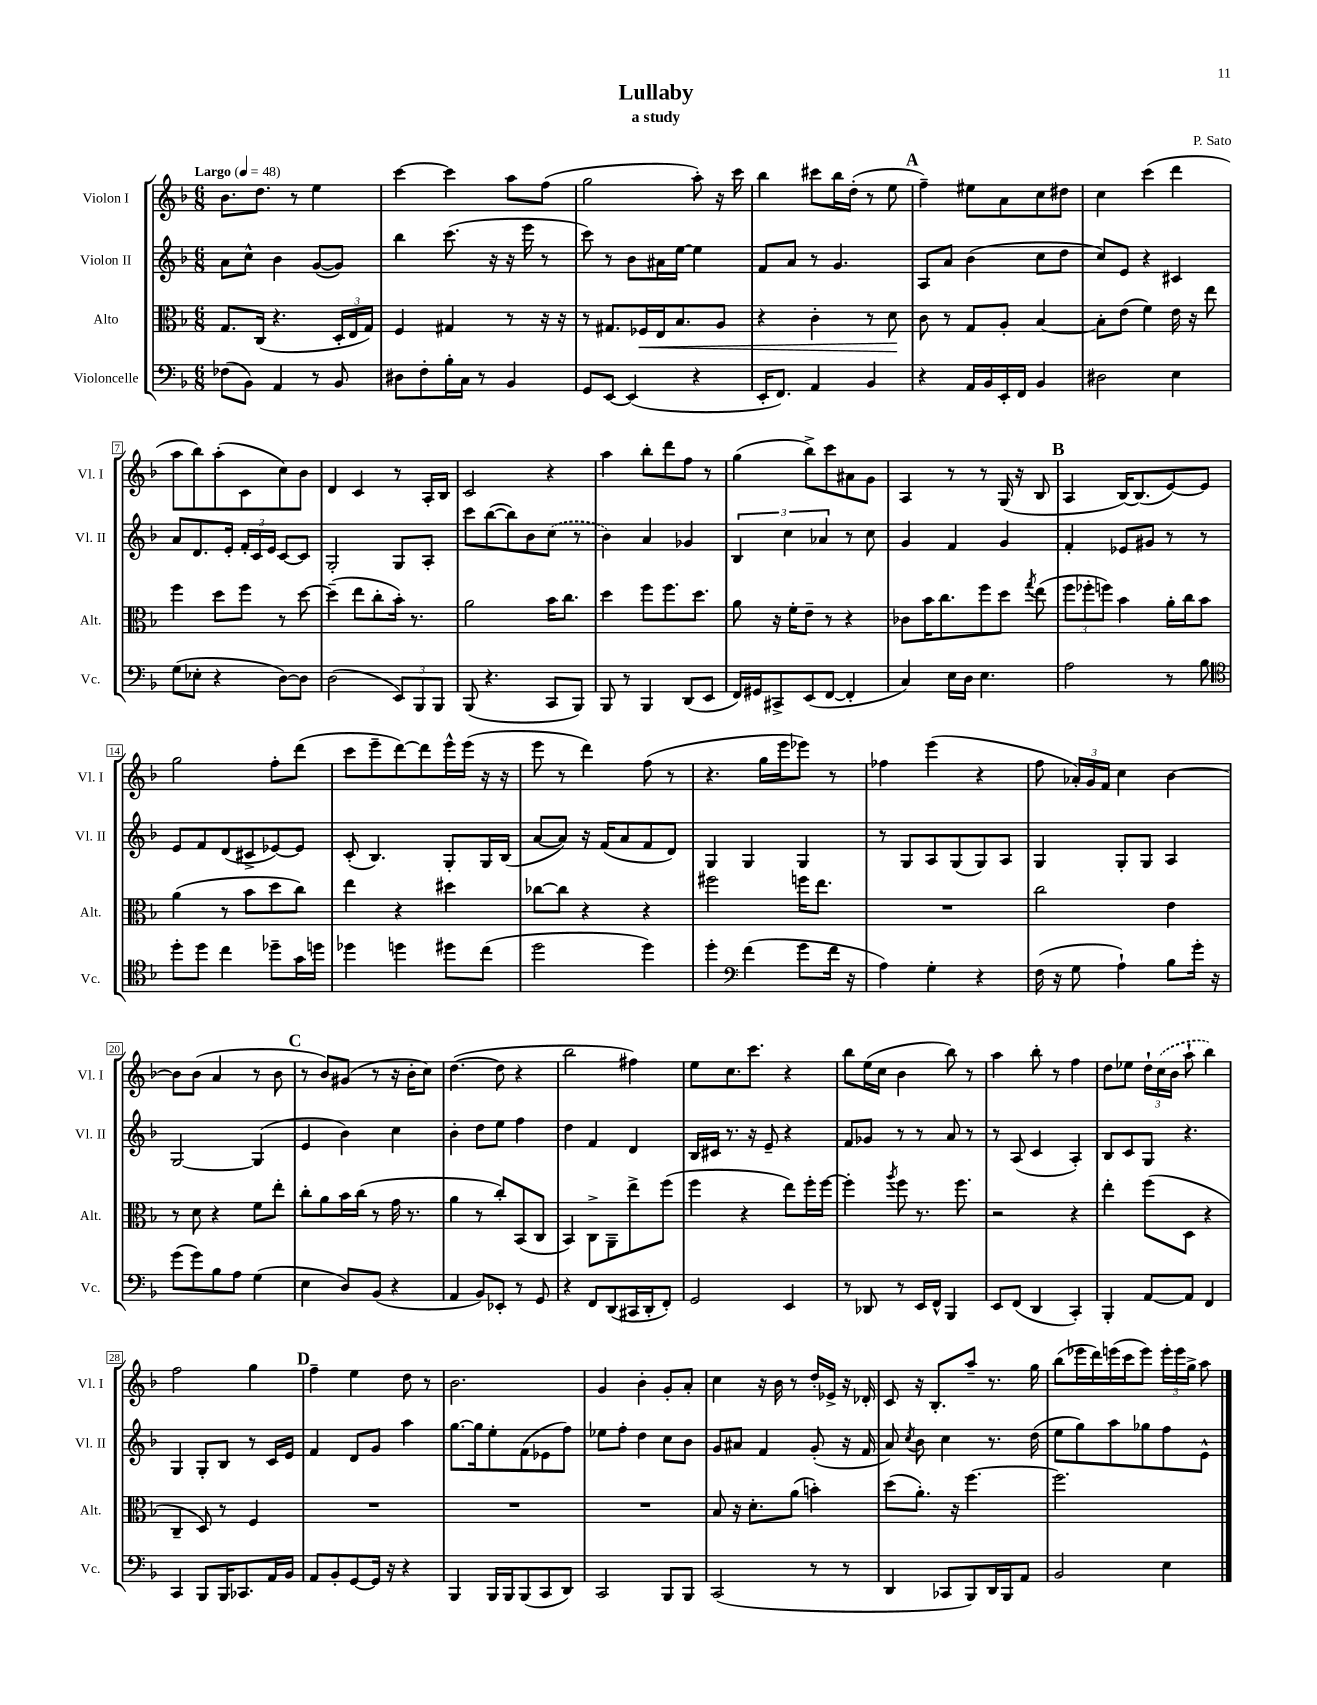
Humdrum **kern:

**kern	**kern	**kern	**kern
*staff4	*staff3	*staff2	*staff1
*clefF4	*clefC3	*clefG2	*clefG2
*k[b-]	*k[b-]	*k[b-]	*k[b-]
*M6/8	*M6/8	*M6/8	*M6/8
*MM48	*MM48	*MM48	*MM48
(8F-	8.G	8a	8.b-
8BB-)	.	8cc^^	.
.	(16C	.	8.dd
4AA	4.r	4b-	.
.	.	.	8r
8r	.	([8g	4ee
8BB-	24D'	8g])	.
.	24E	.	.
.	24G)	.	.
=	=	=	=
8D#	4F	4bb-	[4ccc
8F'	.	.	.
16B-'	4G#	(8.ccc	4ccc]
16C	.	.	.
8r	.	.	.
.	.	16r	.
4BB-	8r	16r	8aa
.	.	16eee	.
.	16r	8r	(8ff
.	16r	.	.
=	=	=	=
8GG	8r	8ccc)	2gg
[8EE	8.G#	8r	.
(4EE]	.	8b-	.
.	16F-	.	.
.	16E	16a#	.
.	8.B-	[16ee	.
4r	.	4ee]	8aa')
.	8A	.	16r
.	.	.	16ccc
=	=	=	=
16EE'	4r	8f	4bb-
8.FF)	.	.	.
.	.	8a	.
4AA	4c'	8r	8ccc#
.	.	4.g	16bb-
.	.	.	(16dd'
4BB-	8r	.	8r
.	8d	.	8ee
=	=	=	=
4r	8c	8A	4ff~)
.	8r	8a	.
16AA	8G	(4b-	8ee#
16BB-	.	.	.
16EE'	8A'	.	8a
16FF	.	.	.
4BB-	[4B-	8cc	8cc
.	.	8dd	8dd#
=	=	=	=
2D#	8B-']	8cc)	4cc
.	(8e	8e	.
.	4f)	4r	(4ccc
4E	16e	4c#	4ddd
.	16r	.	.
.	8ee	.	.
=	=	=	=
(8G	4ff	8a	8aa
8E-'	.	8.d	8bb-)
4r	8dd	.	(8aa'
.	.	16e'	.
.	8ff	24f'	8c
.	.	24c	.
.	.	24e	.
[8D)	8r	[8c	8cc)
8D]	[8dd	8c]	8b-
=	=	=	=
(2D	(4dd~]	2G'	4d
.	8ee	.	4c
.	8cc'	.	.
12EE)	16b-')	8G	8r
.	8.r	.	.
12BBB-	.	.	.
.	.	8A'	16A'
12BBB-	.	.	.
.	.	.	16B-
=	=	=	=
(8BBB-	2a	8ccc	2c
4.r	.	([8bb-	.
.	.	8bb-])	.
.	.	8b-	.
8CC	16b-	(8cc	4r
.	8.cc	.	.
8BBB-)	.	8r	.
=	=	=	=
8BBB-	4dd	4b-)	4aa
8r	.	.	.
4BBB-	8ff	4a	8bb-'
.	8.ff	.	8ddd
(8DD	.	4g-	8ff
.	8.dd	.	.
8EE	.	.	8r
=	=	=	=
16FF)	8a	6B-	(4gg
16GG#	.	.	.
8CC#^	16r	.	.
.	.	6cc	.
.	16f'	.	.
(8EE	8e~	.	8bb-^)
.	.	6a-	.
[8FF	8r	.	8ccc
4FF']	4r	8r	8a#
.	.	8cc	8g
=	=	=	=
4C)	8c-	4g	4A
.	16b-	.	.
.	8.cc	.	.
16E	.	4f	8r
16D	.	.	.
4.E	8ff	.	8r
.	8dd	4g	(16G
.	.	.	16r
.	8qgg	.	.
.	(8ee	.	8B-
=	=	=	=
2A	12ff	4f'	4A
.	12ff-'	.	.
.	12ff)	.	.
.	4b-	8e-	[16B-)
.	.	.	(8.B-]
.	.	8g#	.
8r	16a'	8r	[8e)
.	16cc	.	.
8B-	8b-	8r	8e]
=	=	=	=
*clefC4	*	*	*
8dd'	(4a	8e	2gg
8dd	.	8f	.
4cc	8r	(8d	.
.	8b-	8c#^	.
8dd-~	8dd	[8e-)	8ff'
16g	8cc)	8e-]	(8ddd
16dd	.	.	.
=	=	=	=
4dd-	4ee	(8c'	8ccc
.	.	4.B-)	8eee~
4dd	4r	.	[8ddd)
.	.	.	8ddd]
8dd#	4dd#	8G'	16eee^^
.	.	.	(16eee
(8cc	.	16G	16r
.	.	(16B-	16r
=	=	=	=
2dd	[8cc-	[8a	8eee
.	8cc-]	8a])	8r
.	4r	16r	4ddd)
.	.	(16f	.
.	.	8a	.
4dd)	4r	8f	(8ff
.	.	8d)	8r
=	=	=	=
4dd'	2ff#	4G	4.r
*clefF4	*	*	*
(4f	.	4G	.
.	.	.	16gg
.	.	.	16eee
8g	16ff	4G	8eee-)
.	8.ee	.	.
16f	.	.	8r
16r	.	.	.
=	=	=	=
4A)	2.r	8r	4ff-
.	.	8G	.
4G'	.	8A	(4eee
.	.	(8G	.
4r	.	8G)	4r
.	.	8A	.
=	=	=	=
(16F	2cc	4G	8ff
16r	.	.	.
8G	.	.	24a-')
.	.	.	24g
.	.	.	24f
4A`)	.	8G'	4cc
.	.	8G	.
8B-	4e	4A	[4b-
16g'	.	.	.
16r	.	.	.
=	=	=	=
(8g	8r	[2G	8b-]
8g)	8d	.	(8b-
8B-	4r	.	4a
8A	.	.	.
(4G	8f	(4G]	8r
.	8ee'	.	8b-
=	=	=	=
4E	8cc'	4e	8r
.	8a	.	8b-)
8D)	16b-	4b-)	(8g#
.	(16cc	.	.
(8BB-	8r	.	8r
4r	16g	4cc	16r
.	8.r	.	16b-'
.	.	.	8cc)
=	=	=	=
4AA	4a	4b-'	([4.dd
8BB-)	8r	8dd	.
8EE-'	8cc')	8ee	8dd]
8r	(8BB-	4ff	4r
8GG	8C	.	.
=	=	=	=
4r	4BB-)	4dd	2bb-
8FF	8C^	4f	.
(8DD	8AA~	.	.
16CC#	8ee^	4d	4ff#)
16DD'	.	.	.
8FF')	(8ff	.	.
=	=	=	=
2GG	4ff	16B-	8ee
.	.	16c#	.
.	.	8.r	8.cc
.	4r	.	.
.	.	16r	8.ccc
.	.	8e~	.
4EE	8ee)	4r	4r
.	16ff'	.	.
.	[16ff	.	.
=	=	=	=
8r	4ff']	8f	8bb-
8DD-	.	8g-	(16ee
.	.	.	16cc
.	8qaa	.	.
8r	8ff	8r	4b-
16EE	8.r	8r	.
16FF^^	.	.	.
4BBB-	.	8a	8bb-)
.	8.ff	.	.
.	.	8r	8r
=	=	=	=
8EE	2r	8r	4aa
(8FF	.	(8A	.
4DD	.	4c	8bb-'
.	.	.	8r
4CC')	4r	4A')	4ff
=	=	=	=
4BBB-'	4ee'	8B-	8dd
.	.	8c	8ee-
[8AA	(8ff	8G	24dd`
.	.	.	(24cc
.	.	.	24b-
8AA]	8D	4.r	8aa`
4FF	4r	.	4bb-)
=	=	=	=
4CC	4C~	4G	2ff
8BBB-	8D)	8G'	.
16BBB-	8r	8B-	.
8.CC-	.	.	.
.	4F	8r	4gg
16AA	.	16c	.
16BB-	.	16e	.
=	=	=	=
8AA	2.r	4f	4ff~
8BB-'	.	.	.
[8GG	.	8d	4ee
16GG]	.	8g	.
16r	.	.	.
4r	.	4aa	8dd
.	.	.	8r
=	=	=	=
4BBB-	2.r	[8.gg	2.b-
.	.	16gg]	.
16BBB-	.	8ee'	.
16BBB-	.	.	.
(8BBB-	.	(8f	.
8CC	.	8e-	.
8DD)	.	8ff)	.
=	=	=	=
2CC	2.r	8ee-	4g
.	.	8ff'	.
.	.	4dd	4b-'
8BBB-	.	8cc	8g'
8BBB-	.	8b-	8a'
=	=	=	=
(2CC	8B-	8g	4cc
.	16r	8a#	.
.	8.d'	.	.
.	.	4f	16r
.	.	.	16b-
.	(8a	.	8r
8r	4b')	(8g'	16dd'
.	.	.	16e-^
8r	.	16r	16r
.	.	16f	16d-'
=	=	=	=
4DD	(8dd	8a)	8c
.	.	8qcc	.
.	8.a')	8b-	16r
.	.	.	8.B-'
8CC-	.	4cc	.
.	16r	.	.
8BBB-)	[4.ff	.	8aa~
16DD	.	8.r	8.r
16BBB-	.	.	.
8AA	.	.	.
.	.	(16dd	16gg
=	=	=	=
2BB-	2.ff]	8ee	(8bb-
.	.	8gg)	16eee-
.	.	.	16ddd)
.	.	8aa	(16eee
.	.	.	16ccc
.	.	8gg-	8eee)
4E	.	8ff	24eee'
.	.	.	24eee
.	.	.	24gg^
.	.	8e^^	8aa
==	==	==	==
*-	*-	*-	*-
